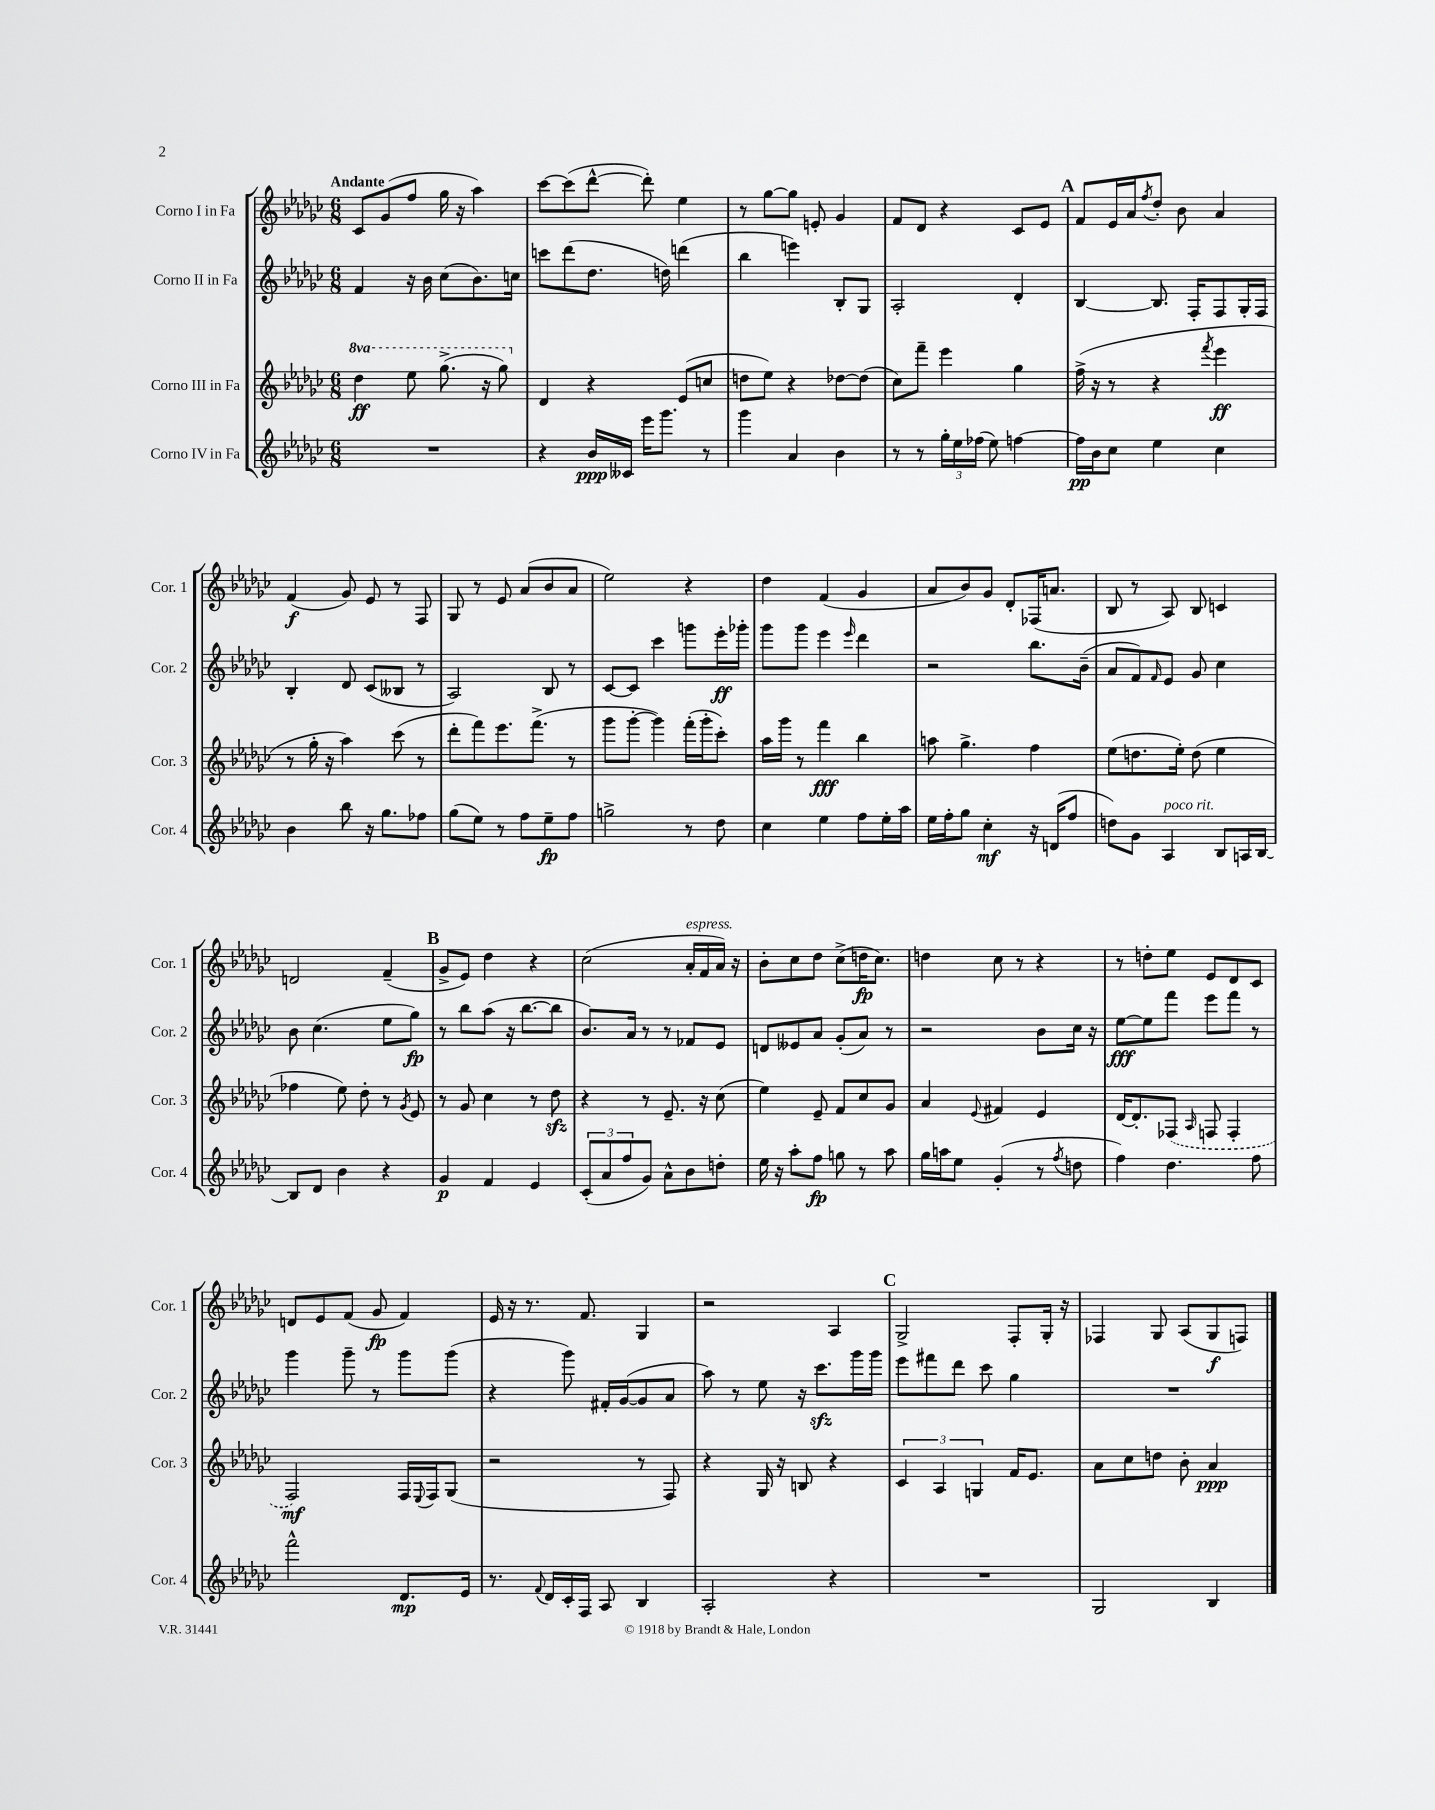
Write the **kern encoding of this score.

**kern	**dynam	**kern	**dynam	**kern	**dynam	**kern	**dynam
*part4	*part4	*part3	*part3	*part2	*part2	*part1	*part1
*staff4	*staff4	*staff3	*staff3	*staff2	*staff2	*staff1	*staff1
*I"Corno IV in Fa	*	*I"Corno III in Fa	*	*I"Corno II in Fa	*	*I"Corno I in Fa	*
*I'Cor. 4	*	*I'Cor. 3	*	*I'Cor. 2	*	*I'Cor. 1	*
*clefG2	*	*clefG2	*	*clefG2	*	*clefG2	*
*k[b-e-a-d-g-c-]	*	*k[b-e-a-d-g-c-]	*	*k[b-e-a-d-g-c-]	*	*k[b-e-a-d-g-c-]	*
*M6/8	*	*M6/8	*	*M6/8	*	*M6/8	*
*	*	*8va	*	*	*	*	*
=1	=1	=1	=1	=1	=1	=1	=1
!	!	!	!	!	!	!LO:TX:a:B:t=Andante	!
2.r	.	4ddd-\	ff	4f/	.	8c-/L	.
.	.	.	.	.	.	(8g-/	.
.	.	8eee-\	.	16r	.	8ff/J	.
.	.	.	.	16b-\	.	.	.
.	.	(8.ggg-^\	.	(8cc-\L	.	16gg-\	.
.	.	.	.	.	.	16r	.
.	.	.	.	8.b-\)	.	4aa-\)	.
.	.	16r	.	.	.	.	.
.	.	8ggg-\)	.	.	.	.	.
.	.	.	.	16ccn\Jk	.	.	.
=2	=2	=2	=2	=2	=2	=2	=2
*	*	*X8va	*	*	*	*	*
4r	.	4d-/	.	8cccn\L	.	[8ccc-\L	.
.	.	.	.	(8ddd-\	.	(8ccc-\]	.
16b-/LL	ppp	4r	.	8.dd-\J	.	[8ddd-^^\J	.
16c--X/JJ	.	.	.	.	.	.	.
16eee-\KL	.	.	.	.	.	8ddd-'\])	.
8.ggg-\J	.	.	.	16ddn\)	.	.	.
.	.	(8e-/L	.	(4dddn\	.	4ee-\	.
8r	.	8ccn/J	.	.	.	.	.
=3	=3	=3	=3	=3	=3	=3	=3
4ggg-\	.	8ddn\L	.	4bb-\	.	8r	.
.	.	8ee-\J)	.	.	.	[8gg-\L	.
4a-/	.	4r	.	4eeen\)	.	8gg-\J]	.
.	.	.	.	.	.	8en'/	.
4b-\	.	[8dd-X\L	.	8B-'/L	.	4g-/	.
.	.	(8dd-\J]	.	8G-/J	.	.	.
=4	=4	=4	=4	=4	=4	=4	=4
8r	.	8cc-\L)	.	2A-'/	.	8f/L	.
8r	.	8fff~\J	.	.	.	8d-/J	.
24gg-'\LL	.	4eee-\	.	.	.	4r	.
24ee-\	.	.	.	.	.	.	.
(24ff-X\JJ	.	.	.	.	.	.	.
8ee-\)	.	.	.	.	.	.	.
[4ffn\	.	4gg-\	.	4d-'/	.	8c-/L	.
.	.	.	.	.	.	8e-/J	.
!!LO:REH:place=s1:t=A
=5	=5	=5	=5	=5	=5	=5	=5
16ff\LL]	pp	(16ff^\	.	[4B-/	.	8f/L	.
16b-\J	.	16r	.	.	.	.	.
8cc-\J	.	8r	.	.	.	16e-/L	.
.	.	.	.	.	.	16a-/J	.
.	.	.	.	.	.	8qff/	.
4ee-\	.	4r	.	8.B-/]	.	8dd-'/J	.
.	.	.	.	.	.	8b-\	.
.	.	.	.	16F'/KL	.	.	.
.	.	8qfff/	.	.	.	.	.
4cc-\	.	4eee-\	ff	8F/	.	4a-/	.
.	.	.	.	16G-'/L	.	.	.
.	.	.	.	16F/JJ	.	.	.
!!LO:LB:g=z
=6	=6	=6	=6	=6	=6	=6	=6
4b-\	.	8r	.	4B-'/	.	(4f/	f
.	.	16gg-'\	.	.	.	.	.
.	.	16r	.	.	.	.	.
8bb-\	.	4aa-\)	.	8d-/	.	8g-/)	.
16r	.	.	.	(8c-/L	.	8e-/	.
8.gg-\L	.	.	.	.	.	.	.
.	.	(8ccc-\	.	8B--X/J	.	8r	.
8ff-X\J	.	8r	.	8r	.	8F/	.
=7	=7	=7	=7	=7	=7	=7	=7
(8gg-\L	.	8ddd-'\L	.	2A-/)	.	8G-/	.
8ee-\J)	.	8fff\)	.	.	.	8r	.
8r	.	8.eee-\	.	.	.	8e-/	.
8ff\L	.	.	.	.	.	(8a-/L	.
.	.	(8.fff^\J	.	.	.	.	.
8ee-~\	fp	.	.	8B-/	.	8b-/	.
8ff\J	.	8r	.	8r	.	8a-/J	.
=8	=8	=8	=8	=8	=8	=8	=8
2ggn^\	.	8ggg-\L	.	[8c-/L	.	2ee-\)	.
.	.	[8ggg-'\J	.	8c-/J]	.	.	.
.	.	4ggg-\])	.	4ccc-\	.	.	.
8r	.	(16fff'\LL	.	8gggn\L	.	4r	.
.	.	16ggg-'\J	.	.	.	.	.
8dd-\	.	8ccc-'\J)	.	16eee-'\L	ff	.	.
.	.	.	.	16ggg-X'\JJ	.	.	.
=9	=9	=9	=9	=9	=9	=9	=9
4cc-\	.	16aa-\LL	.	8ggg-\L	.	4dd-\	.
.	.	16ggg-\JJ	.	.	.	.	.
.	.	8r	.	8ggg-\J	.	.	.
4ee-\	.	4fff\	fff	4eee-\	.	(4f/	.
.	.	.	.	16qqeee-/	.	.	.
8ff\L	.	4bb-\	.	4ddd-\	.	4g-/	.
16ee-'\L	.	.	.	.	.	.	.
16aa-\JJ	.	.	.	.	.	.	.
=10	=10	=10	=10	=10	=10	=10	=10
16ee-\LL	.	8aan\	.	2r	.	8a-/L	.
16ff'\J	.	.	.	.	.	.	.
8gg-\J	.	4.gg-^\	.	.	.	8b-/)	.
4cc-'\	mf	.	.	.	.	8g-/J	.
.	.	.	.	.	.	8d-'/L	.
16r	.	4ff\	.	8.bb-\L	.	(16F-X/K	.
(16dn/KL	.	.	.	.	.	8.an/J	.
8ff/J	.	.	.	.	.	.	.
.	.	.	.	(16b-~\Jk	.	.	.
=11	=11	=11	=11	=11	=11	=11	=11
8ddn\L)	.	(8ee-\L	.	8a-/L	.	8B-/	.
8g-\J	.	8.ddn\	.	8f/)	.	8r	.
.	.	.	.	16qqf/	.	.	.
!LO:TX:a:i:t=poco rit.	!	!	!	!	!	!	!
4A-/	.	.	.	8e-/J	.	8A-/)	.
.	.	16ee-'\Jk)	.	.	.	.	.
.	.	(8dd\	.	8g-/	.	8B-/	.
8B-/L	.	4ee-\	.	4cc-\	.	4cn/	.
16An/L	.	.	.	.	.	.	.
[16B-/JJ	.	.	.	.	.	.	.
!!LO:LB:g=z
=12	=12	=12	=12	=12	=12	=12	=12
8B-/L]	.	4ff-X\	.	8b-\	.	2dn/	.
8d-/J	.	.	.	(4.cc-\	.	.	.
4b-\	.	8ee-\)	.	.	.	.	.
.	.	8dd-'\	.	.	.	.	.
4r	.	8r	.	8ee-\L	.	(4f~/	.
.	.	8qg-/	.	.	.	.	.
.	.	8e-/	.	8gg-\J)	fp	.	.
!!LO:REH:place=s1:t=B
=13	=13	=13	=13	=13	=13	=13	=13
4g-/	p	8r	.	8r	.	8g-^/L	.
.	.	8g-/	.	8bb-\L	.	8e-/J)	.
4f/	.	4cc-\	.	(8aa-\J	.	4dd-\	.
.	.	.	.	16r	.	.	.
.	.	.	.	[8.bb-\L	.	.	.
4e-/	.	8r	.	.	.	4r	.
.	.	8dd-zz\	.	8bb-\J]	.	.	.
=14	=14	=14	=14	=14	=14	=14	=14
(12c-'/L	.	4r	.	8.b-/L)	.	(2cc-\	.
12a-/	.	.	.	.	.	.	.
12ff/	.	.	.	.	.	.	.
.	.	.	.	16a-/Jk	.	.	.
8g-/J)	.	8r	.	8r	.	.	.
8a-^^\L	.	8.e-~/	.	8r	.	.	.
!	!	!	!	!	!	!LO:TX:a:i:t=espress.	!
8b-\	.	.	.	8f-X/L	.	16a-'/LL	.
.	.	16r	.	.	.	16f/	.
8ddn'\J	.	(8cc-\	.	8e-/J	.	16a-/JJ)	.
.	.	.	.	.	.	16r	.
=15	=15	=15	=15	=15	=15	=15	=15
16ee-\	.	4ee-\)	.	8dn/L	.	8b-'\L	.
16r	.	.	.	.	.	.	.
8aa-'\L	.	.	.	8e--X/	.	8cc-\	.
8ff\J	fp	8e-~/	.	8a-/J	.	8dd-\J	.
8ggn\	.	8f/L	.	(8g-'/L	.	(8cc-^\L	.
8r	.	8cc-/	.	8a-/J)	.	16ddn\K	fp
.	.	.	.	.	.	8.cc-\J)	.
8aa-\	.	8g-/J	.	8r	.	.	.
=16	=16	=16	=16	=16	=16	=16	=16
16gg-\LL	.	4a-/	.	2r	.	4ddn\	.
16aan\J	.	.	.	.	.	.	.
8ee-\J	.	.	.	.	.	.	.
.	.	8qqe-/	.	.	.	.	.
(4g-'/	.	4f#X/	.	.	.	8cc-\	.
.	.	.	.	.	.	8r	.
8r	.	4e-/	.	8b-\L	.	4r	.
8qff/	.	.	.	.	.	.	.
8ddn\	.	.	.	16cc-\Jk	.	.	.
.	.	.	.	16r	.	.	.
=17	=17	=17	=17	=17	=17	=17	=17
4ff\)	.	[16d-/KL	.	[8ee-\L	fff	8r	.
.	.	8.d-'/]	.	.	.	.	.
.	.	.	.	8ee-\]	.	8ddn'\L	.
4.dd-\	.	(8F-X/J	.	8fff\J	.	8ee-\J	.
.	.	16qqA-/	.	.	.	.	.
.	.	8Fn/	.	8eee-\L	.	8e-/L	.
.	.	4F'/	.	8fff\J	.	8d-/	.
8ff\	.	.	.	8r	.	8c-/J	.
!!LO:LB:g=z
=18	=18	=18	=18	=18	=18	=18	=18
2fff^^\	.	2F/)	mf	4ggg-\	.	8dn/L	.
.	.	.	.	.	.	8e-/	.
.	.	.	.	8ggg-~\	.	(8f/J	.
.	.	.	.	8r	.	8g-/	fp
8.d-/L	mp	16F/LL	.	8ggg-\L	.	4f/)	.
.	.	8qqE-/	.	.	.	.	.
.	.	16F/J	.	.	.	.	.
.	.	(8G-/J	.	(8ggg-\J	.	.	.
16e-/Jk	.	.	.	.	.	.	.
=19	=19	=19	=19	=19	=19	=19	=19
8.r	.	2r	.	4r	.	16e-/	.
.	.	.	.	.	.	16r	.
.	.	.	.	.	.	8.r	.
8qqf/	.	.	.	.	.	.	.
16d-/LL	.	.	.	.	.	.	.
16c-'/	.	.	.	8ggg-\)	.	.	.
16F/JJ	.	.	.	.	.	8.f/	.
8A-/	.	.	.	16f#X'/LL	.	.	.
.	.	.	.	([16g-/J	.	.	.
4B-/	.	8r	.	8g-/]	.	4G-/	.
.	.	8F/)	.	8a-/J	.	.	.
=20	=20	=20	=20	=20	=20	=20	=20
2A-'/	.	4r	.	8aa-\)	.	2r	.
.	.	.	.	8r	.	.	.
.	.	16G-/	.	8ee-\	.	.	.
.	.	16r	.	.	.	.	.
.	.	8Bn/	.	16r	.	.	.
.	.	.	.	8.ccc-zz\L	.	.	.
4r	.	4r	.	.	.	4A-/	.
.	.	.	.	16ggg-\L	.	.	.
.	.	.	.	16ggg-\JJ	.	.	.
!!LO:REH:place=s1:t=C
=21	=21	=21	=21	=21	=21	=21	=21
2.r	.	6c-/	.	8eee-\L	.	2G-^/	.
.	.	.	.	8fff#X\	.	.	.
.	.	6A-/	.	.	.	.	.
.	.	.	.	8ddd-\J	.	.	.
.	.	6Gn/	.	.	.	.	.
.	.	.	.	8ccc-\	.	.	.
.	.	16f/KL	.	4gg-\	.	8F'/L	.
.	.	8.e-/J	.	.	.	.	.
.	.	.	.	.	.	16G-'/Jk	.
.	.	.	.	.	.	16r	.
=22	=22	=22	=22	=22	=22	=22	=22
2G-/	.	8a-\L	.	2.r	.	4F-X/	.
.	.	8cc-\	.	.	.	.	.
.	.	8ddn\J	.	.	.	8G-/	.
.	.	8b-'\	.	.	.	(8A-/L	.
4B-/	.	4a-/	ppp	.	.	8G-/	f
.	.	.	.	.	.	8Fn/J)	.
==	==	==	==	==	==	==	==
*-	*-	*-	*-	*-	*-	*-	*-
